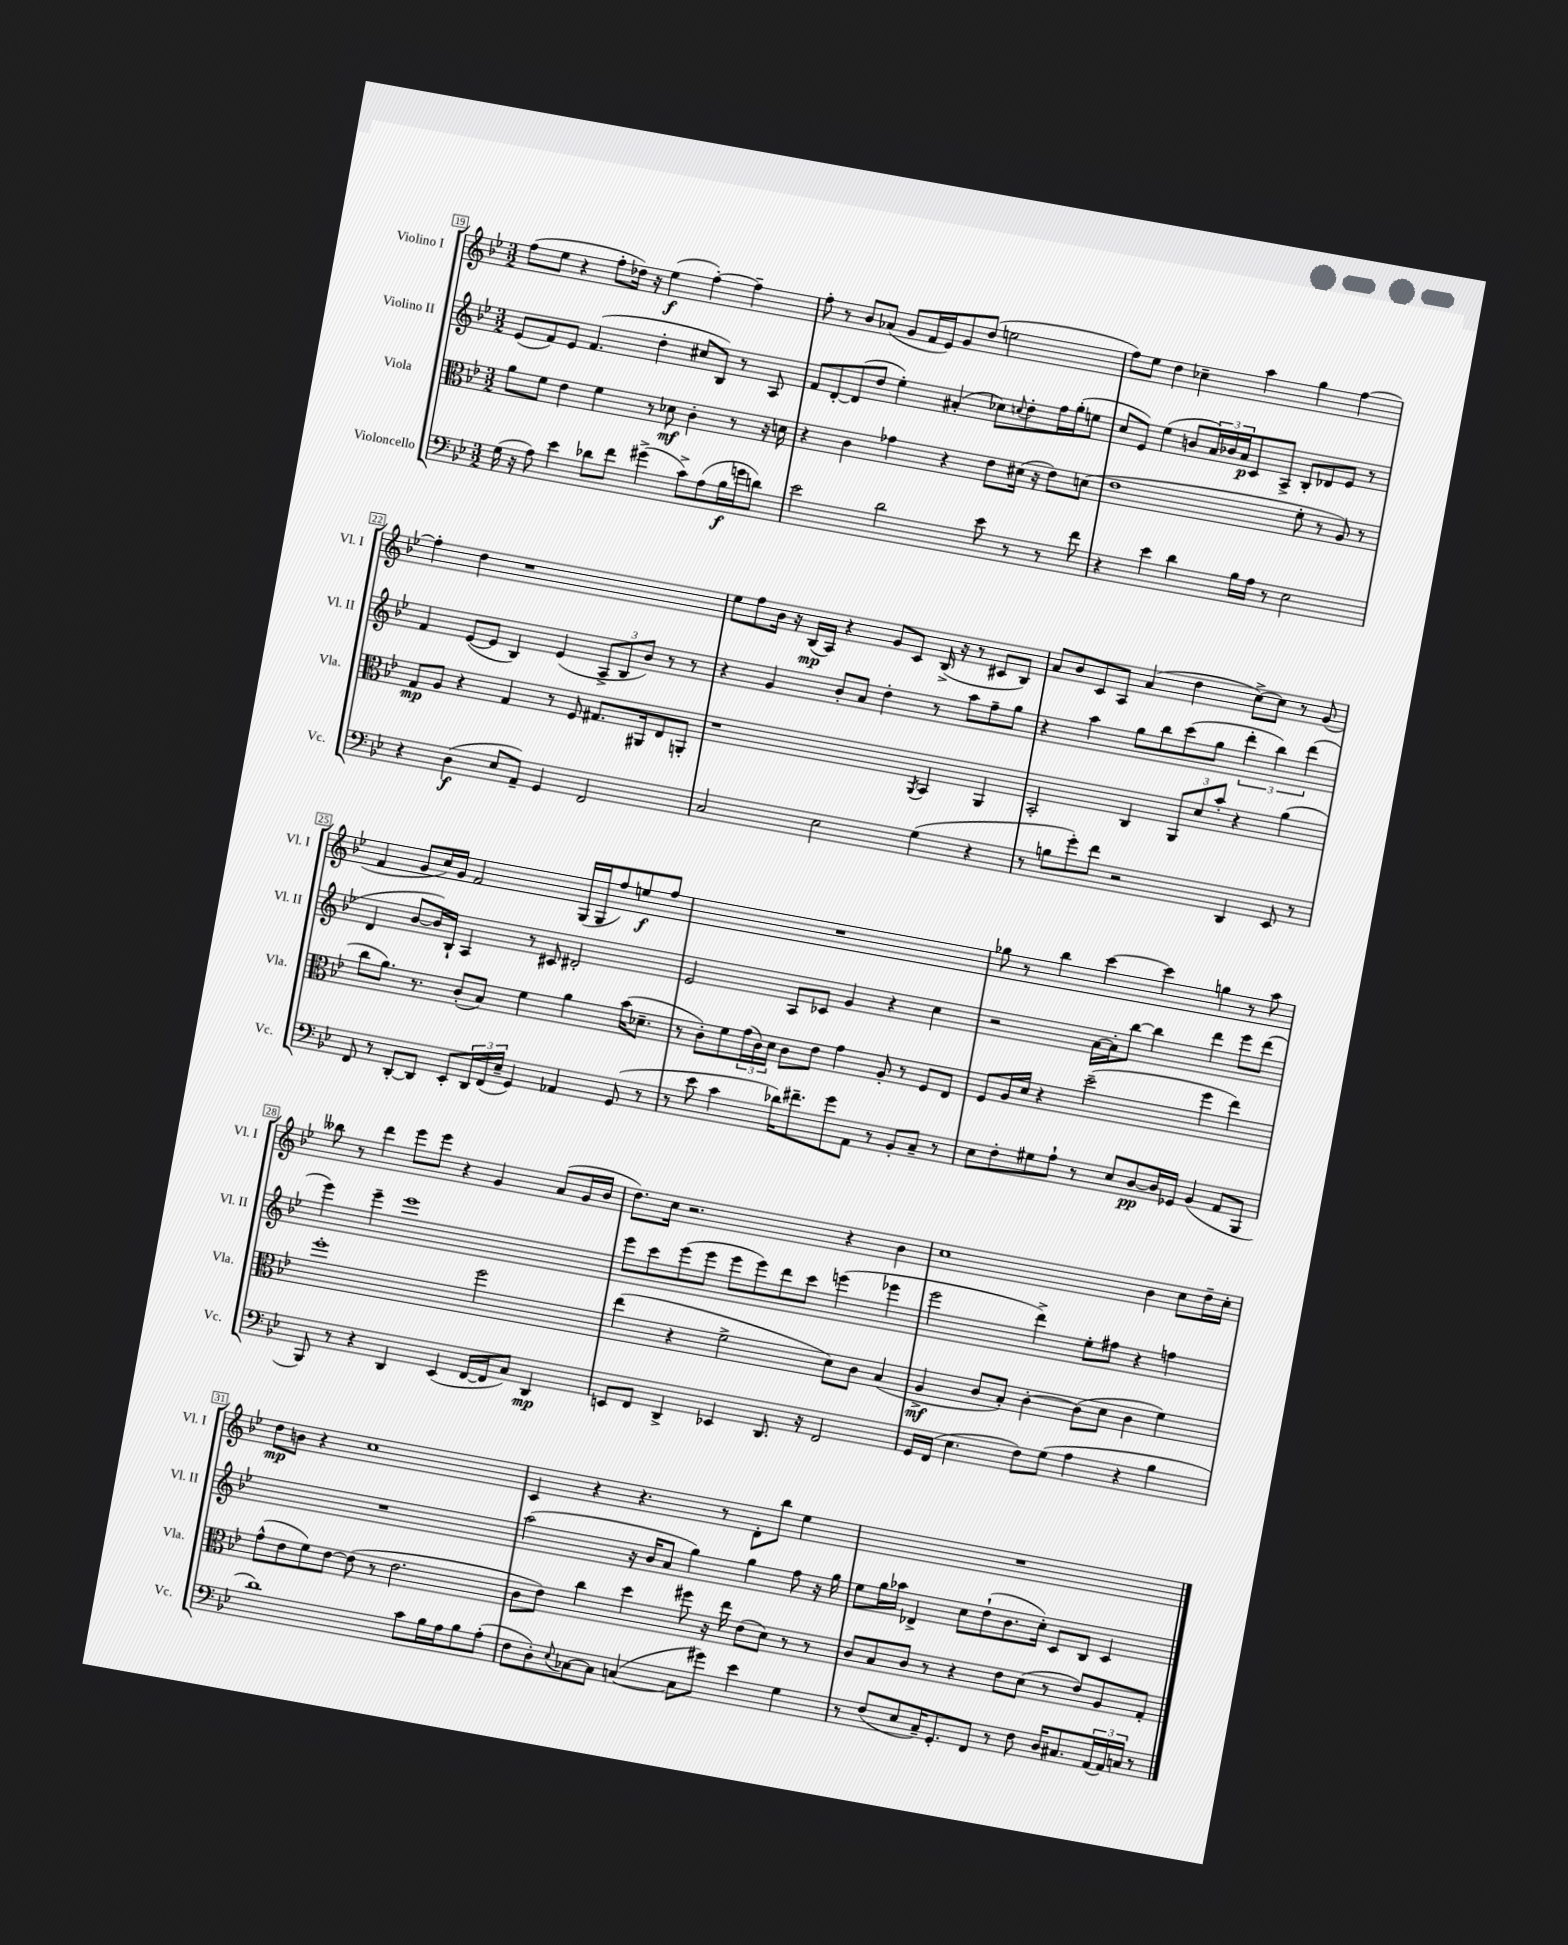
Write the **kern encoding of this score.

**kern	**dynam	**kern	**dynam	**kern	**dynam	**kern	**dynam
*part4	*part4	*part3	*part3	*part2	*part2	*part1	*part1
*staff4	*staff4	*staff3	*staff3	*staff2	*staff2	*staff1	*staff1
*I"Violoncello	*	*I"Viola	*	*I"Violino II	*	*I"Violino I	*
*I'Vc.	*	*I'Vla.	*	*I'Vl. II	*	*I'Vl. I	*
*clefF4	*	*clefC3	*	*clefG2	*	*clefG2	*
*k[b-e-]	*	*k[b-e-]	*	*k[b-e-]	*	*k[b-e-]	*
*M3/2	*	*M3/2	*	*M3/2	*	*M3/2	*
=19	=19	=19	=19	=19	=19	=19	=19
(16G\	.	8a\L	.	(8e-/L	.	(8ff\L	.
16r	.	.	.	.	.	.	.
8A\)	.	8f\J	.	8f/)	.	8ee-\J	.
4e-\	.	4e-\	.	8e-/J	.	4r	.
.	.	.	.	(4.f/	.	.	.
8d-X\L	.	4f\	.	.	.	8ff'\L	.
8f\J	.	.	.	.	.	16dd-X\Jk)	.
.	.	.	.	.	.	16r	.
(4g#X^\	.	8r	.	4dd'\	.	(4ee-\	f
.	.	8d-X\	mf	.	.	.	.
8c^\L)	.	4c'\	.	8cc#X/L	.	[4ff'\)	.
(8A\	.	.	.	8B-/J)	.	.	.
16B-\L	f	8r	.	8r	.	4ff~\]	.
16gn\J	.	.	.	.	.	.	.
8dn\J)	.	16r	.	8A/	.	.	.
.	.	16dn\	.	.	.	.	.
=20	=20	=20	=20	=20	=20	=20	=20
2e-\	.	4r	.	8f/L	.	8ff'\	.
.	.	.	.	[8d'/	.	8r	.
.	.	4c\	.	(8d/]	.	8b-/L	.
.	.	.	.	8dd/J	.	(8a-X/J	.
2d\	.	4g-X\	.	4ee-'\)	.	8g/L	.
.	.	.	.	.	.	16f/L	.
.	.	.	.	.	.	16e-/J)	.
.	.	4r	.	(4a#X'/	.	8g/	.
.	.	.	.	.	.	(8dd/J	.
8e-\	.	8e-\L	.	8cc-X\L)	.	2een\	.
.	.	.	.	8qqccn/	.	.	.
8r	.	(16d#X\Jk	.	8dd'\	.	.	.
.	.	16r	.	.	.	.	.
8r	.	8e-\L)	.	16ff\L	.	.	.
.	.	.	.	(16gg'\J	.	.	.
8f\	.	(8dn\J	.	8een\J	.	.	.
=21	=21	=21	=21	=21	=21	=21	=21
4r	.	1e-	.	8cc/L	.	8ff\L)	.
.	.	.	.	8e-/J)	.	8ee-\J	.
4e-\	.	.	.	(4ee-\	.	4dd\	.
4d\	.	.	.	8bn/L	.	4cc-X~\	.
.	.	.	.	24a/L)	.	.	.
.	.	.	.	24b-X/	.	.	.
.	.	.	.	24a/J	p	.	.
16B-\LL	.	.	.	8c/	.	4aa\	.
16A\JJ	.	.	.	.	.	.	.
8r	.	.	.	8A^/J	.	.	.
2E-\	.	8f'\	.	8B-'/L	.	4gg\	.
.	.	8r	.	8d-X/	.	.	.
.	.	8A/)	.	8e-/J	.	[4ff\	.
.	.	8r	.	8r	.	.	.
!!LO:LB:g=z
=22	=22	=22	=22	=22	=22	=22	=22
4r	.	8G/L	mp	4f/	.	4ff'\]	.
.	.	8A/J	.	.	.	.	.
(4D\	f	4r	.	([8e-/L	.	4dd\	.
.	.	.	.	8e-/J]	.	.	.
8E-/L	.	4G/	.	4B-/)	.	1r	.
8AA~/J)	.	.	.	.	.	.	.
4GG/	.	8r	.	(4e-/	.	.	.
.	.	8F/	.	.	.	.	.
2FF/	.	8.G#X/L	.	12A^/L	.	.	.
.	.	.	.	12B-/	.	.	.
.	.	.	.	12b-/J)	.	.	.
.	.	16AA#X/k	.	.	.	.	.
.	.	8E-/	.	8r	.	.	.
.	.	8AAn'/J	.	8r	.	.	.
=23	=23	=23	=23	=23	=23	=23	=23
2C/	.	1r	.	4r	.	8ee-\L	.
.	.	.	.	.	.	8ff\	.
.	.	.	.	4g/	.	16b-\Jk	.
.	.	.	.	.	.	16r	.
.	.	.	.	.	.	(16B-/LL	mp
.	.	.	.	.	.	16A/JJ)	.
2E-\	.	.	.	8b-'/L	.	4r	.
.	.	.	.	8a/J	.	.	.
.	.	.	.	4dd'\	.	8g/L	.
.	.	.	.	.	.	8c/J	.
.	.	8qAA/	.	.	.	.	.
(4G\	.	4BB-/	.	8r	.	(16B-^/	.
.	.	.	.	.	.	16r	.
.	.	.	.	8aa\L	.	8r	.
4r	.	4AA/	.	8ff~\	.	8c#X/L	.
.	.	.	.	8gg\J	.	8B-/J)	.
=24	=24	=24	=24	=24	=24	=24	=24
8r	.	2BB-'/	.	4r	.	8a/L	.
8Bn\L	.	.	.	.	.	8b-/	.
8g'\)	.	.	.	4aa\	.	8c/	.
8f\J	.	.	.	.	.	8A/J	.
2r	.	4C/	.	8gg\L	.	(4a/	.
.	.	.	.	8bb-\	.	.	.
.	.	12AA/L	.	(8ccc\	.	4dd\	.
.	.	12d/	.	.	.	.	.
.	.	.	.	8gg\J	.	.	.
.	.	12b-'/J	.	.	.	.	.
4DD/	.	4r	.	6ddd'\	.	[8cc^\L)	.
.	.	.	.	.	.	8cc\J]	.
.	.	.	.	6bb-\)	.	.	.
8EE-/	.	(4a\	.	.	.	8r	.
.	.	.	.	(6ddd\	.	.	.
8r	.	.	.	.	.	(8g/	.
!!LO:LB:g=z
=25	=25	=25	=25	=25	=25	=25	=25
8FF/	.	8cc\L	.	4d/	.	4f/	.
8r	.	8.a\J)	.	.	.	.	.
[8DD'/L	.	.	.	[8b-/L	.	8g/L	.
.	.	8.r	.	.	.	.	.
8DD/J]	.	.	.	16b-/L])	.	16cc/L)	.
.	.	.	.	16B-`/JJ	.	16g/JJ	.
8EE-'/L	.	(8c'/L	.	4A/	.	2f/	.
24DD/L	.	8B-/J)	.	.	.	.	.
(24FF/	.	.	.	.	.	.	.
24E-~/JJ	.	.	.	.	.	.	.
4GG/)	.	4f\	.	8r	.	.	.
.	.	.	.	8c#X/	.	.	.
4AA-X/	.	4a\	.	2d#X'/	.	(16G/LL	.
.	.	.	.	.	.	16G/J	.
.	.	.	.	.	.	8ff/)	.
(8GG/	.	(16b-\KL	.	.	.	8een/	f
.	.	8.d-X~\J	.	.	.	.	.
8r	.	.	.	.	.	8ff/J	.
=26	=26	=26	=26	=26	=26	=26	=26
8r	.	8r	.	2e-/	.	1.r	.
8e-\	.	8c'\L)	.	.	.	.	.
4c\	.	8f\	.	.	.	.	.
.	.	(24g\L	.	.	.	.	.
.	.	24c\)	.	.	.	.	.
.	.	24d\JJ	.	.	.	.	.
16d-X\KL)	.	8c\L	.	8A/L	.	.	.
8.f#X~\	.	.	.	.	.	.	.
.	.	8e-\J	.	8c-X/J	.	.	.
8g\	.	4g\	.	4g/	.	.	.
8AA\J	.	.	.	.	.	.	.
8r	.	8A'/	.	4r	.	.	.
8BB-'/L	.	8r	.	.	.	.	.
8C~/J	.	8F/L	.	4cc\	.	.	.
8r	.	8E-/J	.	.	.	.	.
=27	=27	=27	=27	=27	=27	=27	=27
8E-\L	.	8F/L	.	2r	.	8gg-X\	.
8F'\	.	16A/L	.	.	.	8r	.
.	.	16d/JJ	.	.	.	.	.
8G#X\	.	4r	.	.	.	4bb-\	.
8A`\J	.	.	.	.	.	.	.
8r	.	(2dd~\	.	[16a\LL	.	[4ccc\	.
.	.	.	.	16a'\J]	.	.	.
8E-/L	.	.	.	[8bb-\J	.	.	.
[8D/	pp	.	.	4bb-\]	.	4ccc\]	.
16D/L]	.	.	.	.	.	.	.
16GG-X/JJ	.	.	.	.	.	.	.
(4BB-/	.	4ff\	.	4ddd\	.	4ggn\	.
8AA/L	.	4ee-\)	.	8eee-\L	.	8r	.
8BBB-/J	.	.	.	(8ddd\J	.	8aa\	.
!!LO:LB:g=z
=28	=28	=28	=28	=28	=28	=28	=28
8BBB-/)	.	1ff'	.	4eee-\)	.	8bb--X\	.
8r	.	.	.	.	.	8r	.
4r	.	.	.	4eee-~\	.	4ddd\	.
4DD/	.	.	.	1eee-	.	8eee-\L	.
.	.	.	.	.	.	8eee-\J	.
(4EE-/	.	.	.	.	.	4r	.
[16FF/LL	.	2ff\	.	.	.	4g/	.
16FF/J]	.	.	.	.	.	.	.
8C/J)	.	.	.	.	.	.	.
4DD/	mp	.	.	.	.	(8a/L	.
.	.	.	.	.	.	16g/L	.
.	.	.	.	.	.	16b-/JJ	.
=29	=29	=29	=29	=29	=29	=29	=29
8EEn/L	.	(4ee-\	.	8eee-\L	.	8.dd\L)	.
8FF/J	.	.	.	8ccc\	.	.	.
.	.	.	.	.	.	16cc\Jk	.
4DD^/	.	4r	.	(8eee-\	.	2.r	.
.	.	.	.	8eee-\J	.	.	.
4EE-X/	.	2f^\	.	8eee-\L	.	.	.
.	.	.	.	8eee-\)	.	.	.
8.DD/	.	.	.	8ddd\	.	.	.
.	.	.	.	8ccc\J	.	.	.
16r	.	.	.	.	.	.	.
2FF/	.	8d\L)	.	(4eeen\	.	4r	.
.	.	8c\J	.	.	.	.	.
.	.	(4B-/	.	4eee-X\	.	4b-\	.
=30	=30	=30	=30	=30	=30	=30	=30
16GG/LL	.	4A^/	mf	2eee-\	.	1cc	.
(16FF/JJ	.	.	.	.	.	.	.
4.E-\	.	.	.	.	.	.	.
.	.	8c/L	.	.	.	.	.
.	.	8B-'/J)	.	.	.	.	.
8F\L)	.	[4c'\	.	4ddd^\)	.	.	.
(8G\J	.	.	.	.	.	.	.
4A\	.	(8c\L]	.	8ee-'\L	.	.	.
.	.	8d\J	.	8ff#X\J	.	.	.
4r	.	4c\	.	4r	.	4b-\	.
4B-\	.	4f\)	.	4ffn\	.	8cc\L	.
.	.	.	.	.	.	16dd~\L	.
.	.	.	.	.	.	16cc'\JJ	.
!!LO:LB:g=z
=31	=31	=31	=31	=31	=31	=31	=31
1d)	.	(8g^^\L	.	1.r	.	8dd\L	mp
.	.	8e-\	.	.	.	8bn\J	.
.	.	8f\)	.	.	.	4r	.
.	.	[8e-\J	.	.	.	.	.
.	.	(8e-\]	.	.	.	1cc	.
.	.	8r	.	.	.	.	.
.	.	2.e-\	.	.	.	.	.
8c\L	.	.	.	.	.	.	.
16B-\L	.	.	.	.	.	.	.
16A\J	.	.	.	.	.	.	.
8B-\	.	.	.	.	.	.	.
(8A'\J	.	.	.	.	.	.	.
=32	=32	=32	=32	=32	=32	=32	=32
8F\L	.	8c\L	.	(2aa\	.	4c/	.
8D'\)	.	8e-\J)	.	.	.	.	.
8qqE-/	.	.	.	.	.	.	.
[8C-X\	.	4cc\	.	.	.	4r	.
8C-\J]	.	.	.	.	.	.	.
([4Cn/	.	4dd\	.	16r	.	4.r	.
.	.	.	.	16b-/KL	.	.	.
.	.	.	.	8a/J	.	.	.
8C\L]	.	8ff#X\	.	4gg\)	.	.	.
8g#X\J)	.	16r	.	.	.	8r	.
.	.	16ee-\	.	.	.	.	.
4e-\	.	(8e-\L	.	4gg\	.	8d'\L	.
.	.	8d\J)	.	.	.	8bb-\J	.
4G\	.	8r	.	8ff\	.	4ee-\	.
.	.	8r	.	16r	.	.	.
.	.	.	.	16gg\	.	.	.
=33	=33	=33	=33	=33	=33	=33	=33
8r	.	8c/L	.	8ee-\L	.	1.r	.
(8F/L	.	8B-/	.	16gg\L	.	.	.
.	.	.	.	16aa-X\JJ	.	.	.
8E-/	.	8c/J	.	4d-X^/	.	.	.
16C~/K)	.	8r	.	.	.	.	.
8.GG'/	.	.	.	.	.	.	.
.	.	4r	.	8cc\L	.	.	.
8FF/J	.	.	.	(8dd`\	.	.	.
8r	.	8e-\L	.	8.b-\	.	.	.
8F\	.	(8d\J	.	.	.	.	.
.	.	.	.	16cc'\Jk)	.	.	.
16D/KL	.	8r	.	8c/L	.	.	.
8.C#X/	.	.	.	.	.	.	.
.	.	8e-/L)	.	8B-/J	.	.	.
(24AA/L	.	8A/	.	4c/	.	.	.
24AA/)	.	.	.	.	.	.	.
24Cn/JJ	.	.	.	.	.	.	.
8r	.	8G'/J	.	.	.	.	.
==	==	==	==	==	==	==	==
*-	*-	*-	*-	*-	*-	*-	*-
